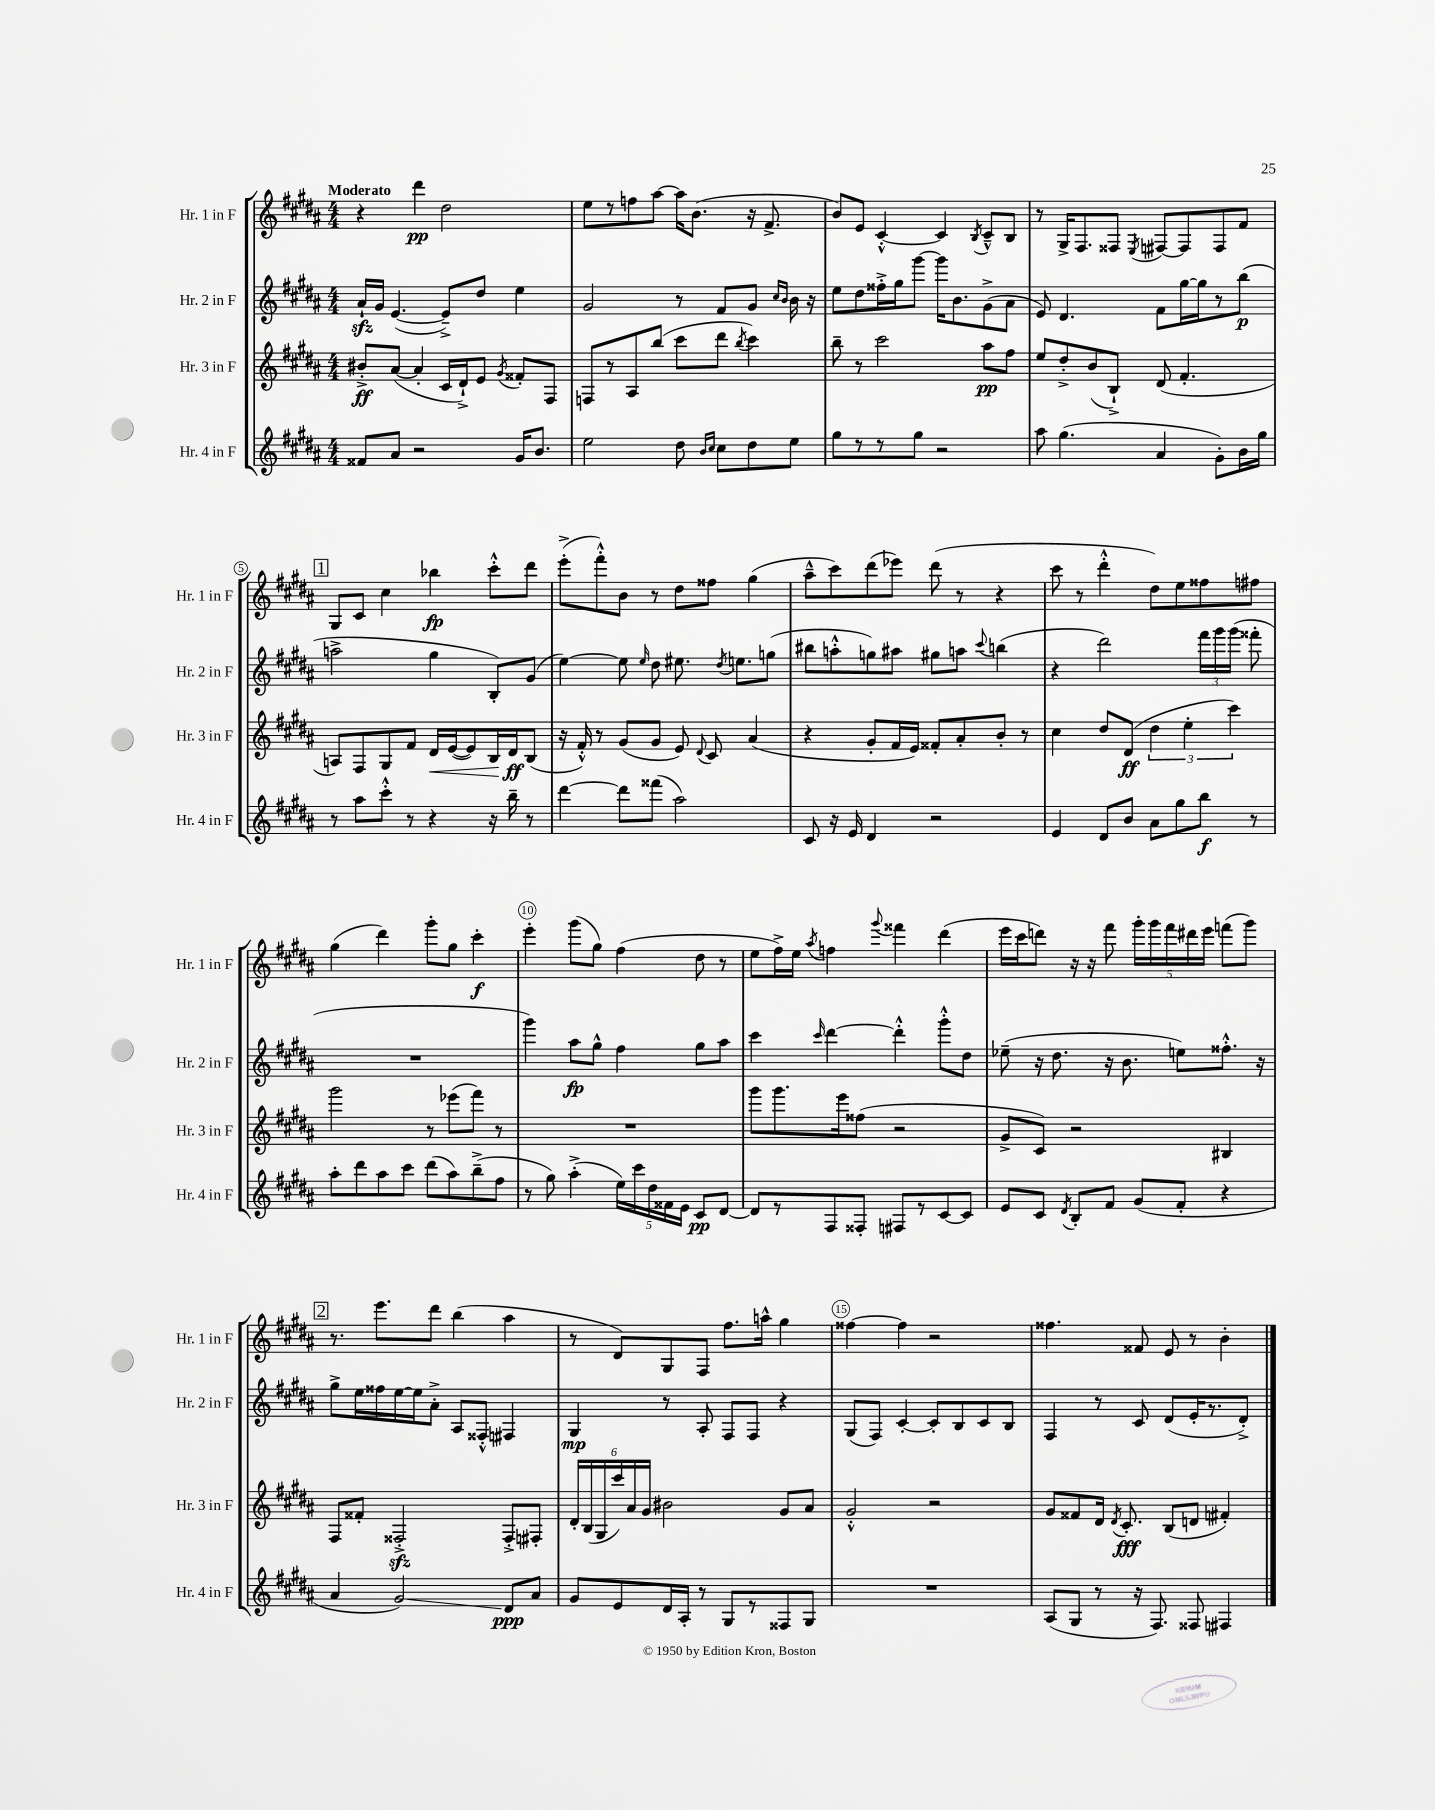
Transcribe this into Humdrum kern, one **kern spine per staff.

**kern	**kern	**kern	**kern
*staff4	*staff3	*staff2	*staff1
*clefG2	*clefG2	*clefG2	*clefG2
*k[f#c#g#d#a#]	*k[f#c#g#d#a#]	*k[f#c#g#d#a#]	*k[f#c#g#d#a#]
*M4/4	*M4/4	*M4/4	*M4/4
8f##/L	8b#'^/L	16a#`/LL	4r
.	.	16g#/JJ	.
8a#/J	([8a#/J	([4.e/	.
2r	4a#'/]	.	4ddd#\
.	16c#/LL	8e~^/]L)	2dd#\
.	16d#`^/J)	.	.
.	8e/J	8dd#/J	.
.	8qg#/	.	.
16g#/LK	8f##'/L	4ee\	.
8.b/J	.	.	.
.	8F#/J	.	.
=	=	=	=
2ee\	8F/L	2g#/	8ee\L
.	8r	.	8r
.	8A#/	.	8ff\
.	(8bb/J	.	[8aa#\J
8dd#\	8ccc#\L	8r	16aa#\]LK
.	.	.	(8.b\J
16qqb/LL	.	.	.
16qqcc#/JJ	.	.	.
8cc#\L	8ddd#\J	8f#/L	.
.	8qbb/	.	.
8dd#\	4ccc#\)	8g#/J	16r
.	.	.	8.f#^/
.	.	16qqcc#/LL	.
.	.	16qqb/JJ	.
8ee\J	.	16b\	.
.	.	16r	.
=	=	=	=
8gg#\L	8bb~\	8ee\L	8b/L)
8r	8r	8dd#\	8e/J
8r	2ccc#\	16ff##'^\L	[4c#'^^/
.	.	16gg#\J	.
8gg#\J	.	[8ggg#\J	.
2r	.	16ggg#\]LK	4c#/]
.	.	8.b\	.
.	.	.	8qB/
.	8aa#\L	(8g#^\	8c#~^^/L
.	8ff#\J	8a#\J	8B/J
=	=	=	=
8aa#\	8ee/L	8e/)	8r
(4.gg#\	8dd#'^/	4.d#/	16G#^/LK
.	.	.	8.F#/
.	(8b/	.	.
.	8B`^/J)	.	8F##/J
.	.	.	8qE/
4a#/	(8d#/	8f#\L	[8F#/L
.	4.f#'/	[16gg#\L	8F#/]
.	.	16gg#\]J	.
8g#'\L)	.	8r	8F#/
16b\L	.	(8bb\J	8f#/J
16gg#\JJ	.	.	.
=	=	=	=
8r	8A/L)	2aa^\	8G#/L
8aa#\L	8F#/	.	8c#/J
8ccc#'^^\J	8G#/	.	4cc#\
8r	8f#/J	.	.
4r	16d#/LL	4gg#\	4bb-\
.	([16e/J	.	.
.	8e/])	.	.
16r	16B/L	8B'/L)	8ccc#'^^\L
16bb~\	16d#/J	.	.
8r	(8B/J	(8g#/J	8ddd#\J
=	=	=	=
[4ddd#\	16r	[4ee\)	(8eee'^\L
.	16f#'^^/)	.	.
.	8r	.	8fff#'^^\)
8ddd#\]L	(8g#/L	8ee\]	8b\J
.	.	16qqee/	.
(8fff##\J	8g#/J	8dd#\	8r
2aa#\)	8e/)	8.ee#\	8dd#\L
.	8qqd#/	.	.
.	8c#/	.	8ff##\J
.	.	8qdd#/	.
.	.	8.ee\L	.
.	(4a#/	.	(4gg#\
.	.	(8gg\J	.
=	=	=	=
8c#/	4r	8bb#\L	8aa#~^^\L
16r	.	8aa'^^\	8ccc#\)
16e/	.	.	.
4d#/	8g#'/L	8gg\)	(8ddd#\
.	16f#/L	8aa#\J	8eee-\J)
.	16e/JJ)	.	.
2r	8f##'/L	8gg#\L	(8ddd#\
.	8a#'/	8aa\J	8r
.	.	8qqccc#/	.
.	8b'/J	(4bb\	4r
.	8r	.	.
=	=	=	=
4e/	4cc#\	4r	8ccc#\
.	.	.	8r
8d#/L	8dd#/L	2ddd#\)	4ddd#'^^\
8b/J	(8d#/J	.	.
8a#\L	6dd#\	.	8dd#\L)
8gg#\	.	.	8ee\
.	6ee'\	.	.
8bb\J	.	24fff#\LL	8ff##\
.	.	24ggg#\	.
.	6ccc#\)	(24ggg#\JJ	.
8r	.	8fff##'\	8ff#\J
=	=	=	=
8aa#'\L	2ggg#\	1r	(4gg#\
8ddd#\	.	.	.
8aa#\	.	.	4ddd#\)
8ccc#\J	.	.	.
(8ddd#\L	8r	.	8ggg#'\L
8aa#\)	(8eee-\L	.	8gg#\J
(8bb~^\	8fff#\J)	.	4ccc#'\
8ff#\J	8r	.	.
=	=	=	=
8r	1r	4ggg#\)	4eee'\
8gg#\)	.	.	.
(4aa#'^\	.	8aa#\L	(8ggg#\L
.	.	8gg#^^\J	8gg#\J)
20ee\LL)	.	4ff#\	(4ff#\
20ccc#\	.	.	.
20dd#\	.	.	.
20f##\	.	.	.
20e\JJ	.	.	.
8c#/L	.	8gg#\L	8dd#\
[8d#/J	.	8aa#\J	8r
=	=	=	=
8d#/]L	8ggg#\L	4ccc#\	8ee\L
8r	8.ggg#\	.	16ff#^\L)
.	.	.	16ee\JJ
.	.	16qqccc#/	8qaa#/
8F#/	.	[4ddd#\	4ff\
.	16eee\k	.	.
8F##'/J	(8ff##\J	.	.
.	.	.	8qqggg#/
8F#/L	2r	4ddd#'^^\]	4fff##\
8r	.	.	.
[8c#/	.	8ggg#'^^\L	(4ddd#\
8c#/]J	.	8dd#\J	.
=	=	=	=
8e/L	8g#^/L	(8ee-~\	16eee\LL
.	.	.	16ccc#\J
8c#/J	8c#/J)	16r	8ddd\J)
.	.	8.dd#\	.
8qd#/	.	.	.
8B'/L	2r	.	16r
.	.	.	16r
8f#/J	.	16r	8fff#\
.	.	8.b\	.
(8g#/L	.	.	20ggg#'\LL
.	.	.	20ggg#\
.	.	.	20fff#\
8f#'/J	.	8ee\L)	.
.	.	.	20ddd#\
.	.	.	20eee\JJ
4r	4B#/	8.ff##'^^\J	(8fff\L
.	.	.	8ggg#\J)
.	.	16r	.
=	=	=	=
4a#/	8F#/L	8gg#^\L	8.r
.	8f##'/J	16ee\L	.
.	.	16ff##\	8.eee\L
2g#/)	2F##'^/	[16ee\	.
.	.	16ee\]J	.
.	.	8a#'^\J	8ddd#\J
.	.	8A#/L	(4bb\
.	.	8F##'^^/J	.
8d#/L	8F##'^/L	4F#/	4aa#\
8a#/J	8F#'/J	.	.
=	=	=	=
8g#/L	24d#'/LL	4G#/	8r
.	(24B/	.	.
.	24G#/	.	.
8e/	24ccc#/)	.	8d#/L)
.	24a#/	.	.
.	24g#/JJ	.	.
16d#/L	2b#\	8r	8G#/
16A#'/JJ	.	.	.
8r	.	8A#'/	8F#/J
8G#/L	.	8F#/L	8.ff#\L
8r	.	8F#/J	.
.	.	.	16aa^^\Jk
8F##/	8g#/L	4r	4gg#\
8G#/J	8a#/J	.	.
=	=	=	=
1r	2g#'^^/	(8G#/L	[4ff##\
.	.	8F#/J)	.
.	.	[4c#'/	4ff##\]
.	2r	8c#'/]L	2r
.	.	8B/	.
.	.	8c#/	.
.	.	8B/J	.
=	=	=	=
(8A#/L	8g#/L	4F#/	4.ff##\
8G#/J	8f##/	.	.
8r	16d#/Jk	8r	.
.	8qd#/	.	.
.	8.c#'/	.	.
16r	.	8c#/	8f##/
8.F#/)	.	.	.
.	(8B/L	(8d#/L	8e/
8F##/	8d/J	16e'/K	8r
.	.	8.r	.
4F#/	4f#'/)	.	4b'\
.	.	8d#'^/J)	.
==	==	==	==
*-	*-	*-	*-
